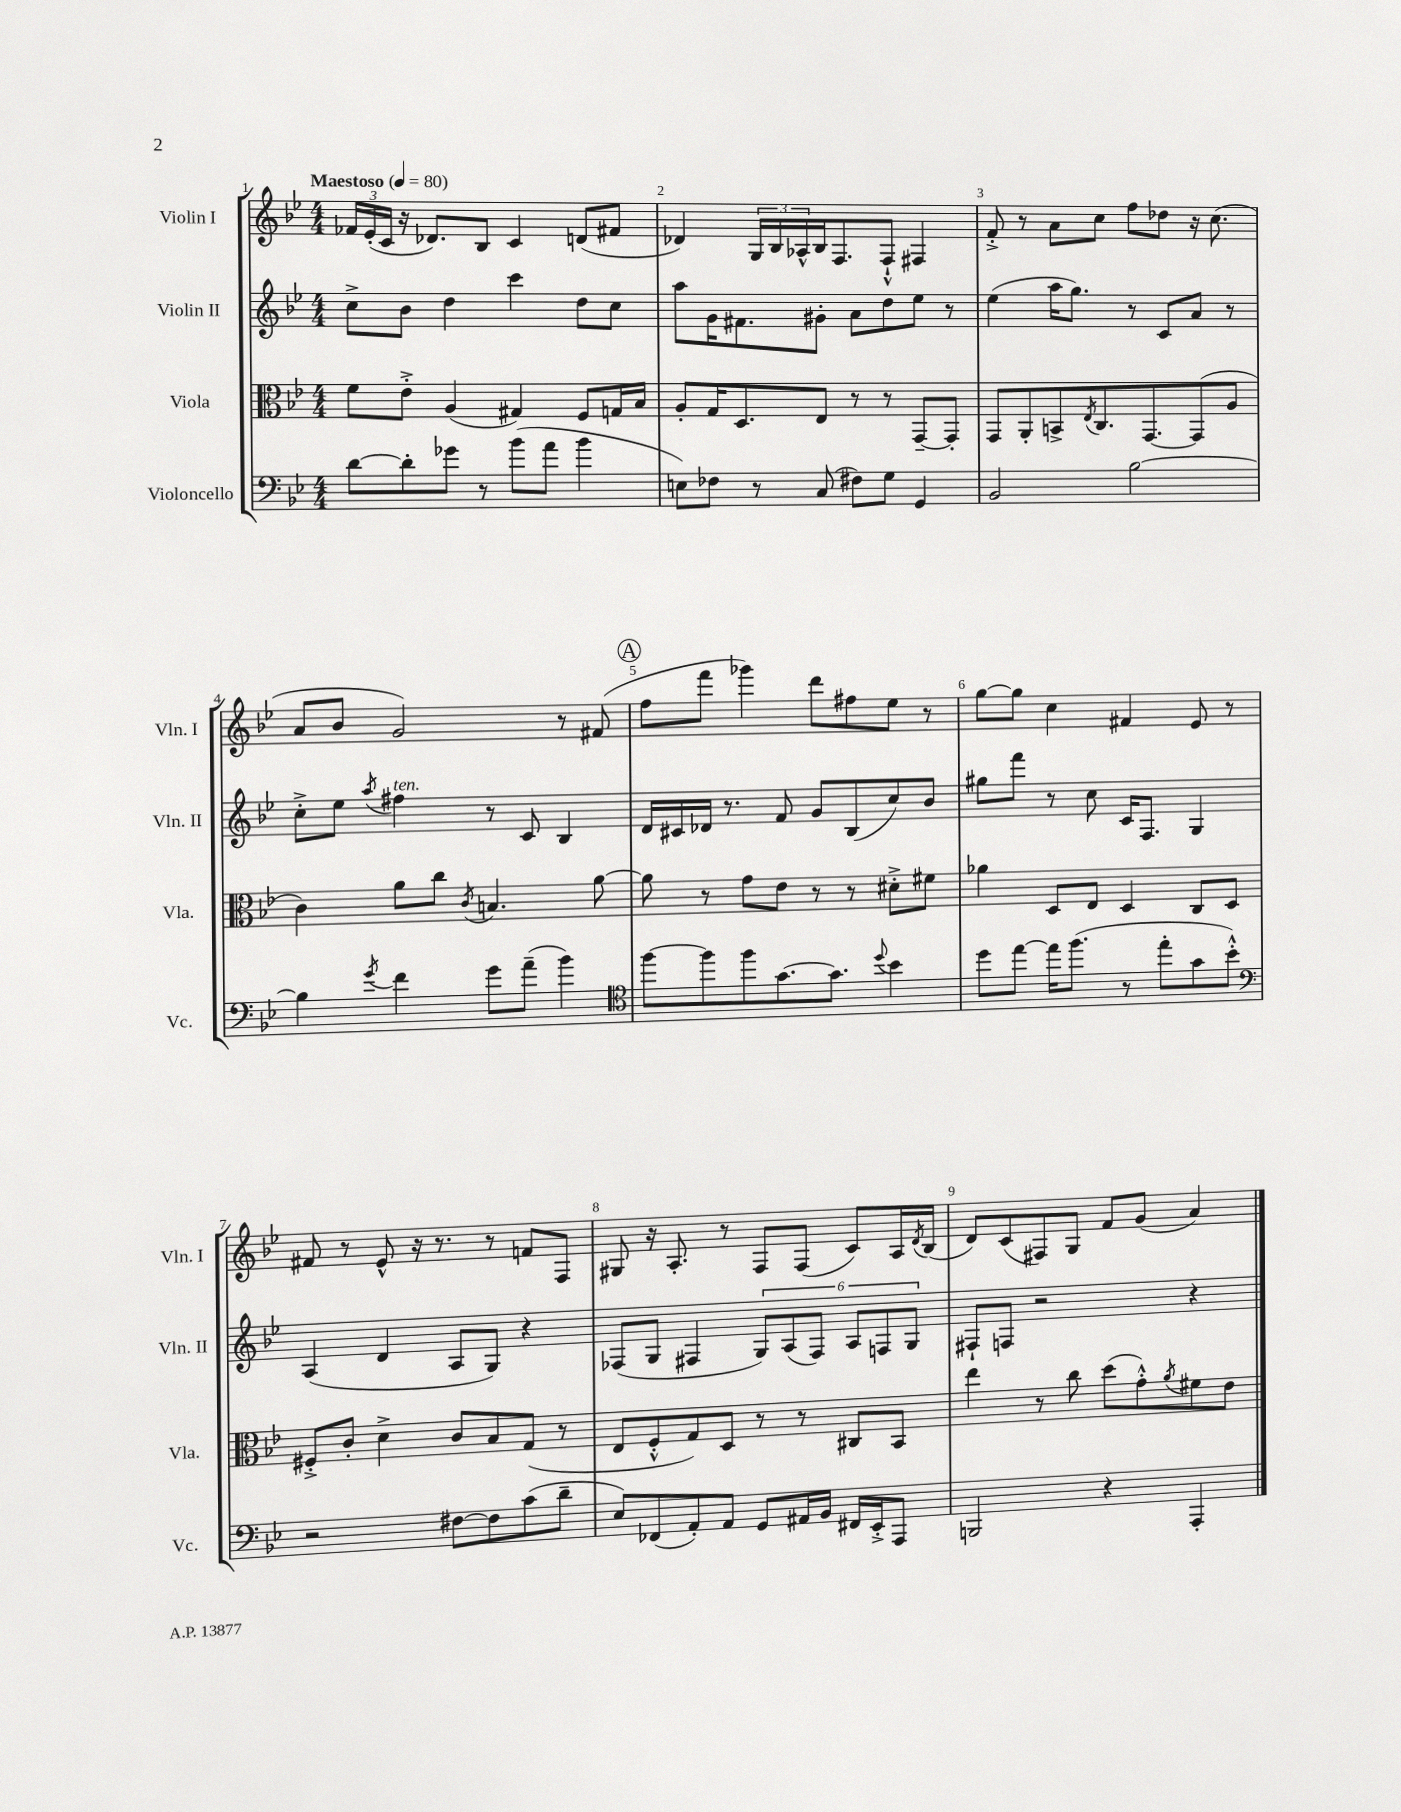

**kern	**kern	**kern	**kern
*part4	*part3	*part2	*part1
*staff4	*staff3	*staff2	*staff1
*I"Violoncello	*I"Viola	*I"Violin II	*I"Violin I
*I'Vc.	*I'Vla.	*I'Vln. II	*I'Vln. I
*clefF4	*clefC3	*clefG2	*clefG2
*k[b-e-]	*k[b-e-]	*k[b-e-]	*k[b-e-]
*M4/4	*M4/4	*M4/4	*M4/4
*MM80	*MM80	*MM80	*MM80
=1	=1	=1	=1
!	!	!	!LO:TX:a:B:t=Maestoso
[8d\L	8f\L	8cc^\L	24f-X/LL
.	.	.	(24e-'/
.	.	.	24c/JJ
8d'\]	8e-'^\J	8b-\J	16r
.	.	.	8.d-X/L)
8g-X\J	(4A/	4dd\	.
8r	.	.	8B-/J
(8b-\L	4G#X/)	4ccc\	4c/
8a\J	.	.	.
4b-\	8F/L	8dd\L	(8dn/L
.	16Gn/L	8cc\J	8f#X/J
.	16B-/JJ	.	.
=2	=2	=2	=2
8En\L)	8A'/L	8aa\L	4d-X/)
8F-X\J	16G/K	16g\K	.
.	8.D/	8.f#X\	.
8r	.	.	24G/LL
.	.	.	24B-/
.	.	.	24A-X^^/
(8C/	8E-/J	8g#X'\J	16B-/J
.	.	.	8.F/
8F#X\L)	8r	8a\L	.
8G\J	8r	8dd\	8F`^^/J
4GG/	[8GG~/L	8ee-\J	4F#X/
.	8GG'/J]	8r	.
=3	=3	=3	=3
2BB-/	8GG/L	(4ee-\	8f'^/
.	8AA'/	.	8r
.	8BBn^/	16aa\KL	8a\L
.	.	8.gg\J)	.
.	8qE-/	.	.
.	8.C/	.	8cc\J
[2B-\	.	8r	8ff\L
.	[8.GG/	.	.
.	.	8c/L	8dd-X\J
.	(8GG/]	8a/J	16r
.	.	.	(8.cc\
.	8A/J	8r	.
!!LO:LB:g=z
=4	=4	=4	=4
4B-\]	4c\)	8cc'^\L	8a/L
.	.	8ee-\J	8b-/J
8qg/	.	8qaa/	.
!	!	!LO:TX:a:i:t=ten.	!
4f\	8a\L	4ff#X\	2g/)
.	8cc\J	.	.
.	8qc/	.	.
8g\L	4.Bn/	8r	.
(8a~\J	.	8c/	.
4b-\)	.	4B-/	8r
.	[8a\	.	(8f#X/
!!LO:REH:place=s1:t=A
=5	=5	=5	=5
*clefC4	*	*	*
[8ff\L	8a\]	16d/LL	8ff\L
.	.	16c#X/	.
8ff\]	8r	16d-X/JJ	8fff\J
.	.	8.r	.
8ff\	8g\L	.	4ggg-X\)
[8.g\	8e-\J	8f/	.
.	8r	8g/L	8ddd\L
8.g\J]	.	.	.
.	8r	(8B-/	8ff#X\
8qqdd/	.	.	.
4b-\	8d#X'^\L	8cc/)	8ee-\J
.	8f#X\J	8b-/J	8r
=6	=6	=6	=6
8dd\L	4a-X\	8gg#X\L	[8gg\L
[8ee-\J	.	8fff\J	8gg\J]
16ee-\KL]	8D/L	8r	4cc\
(8.ff\J	.	.	.
.	8E-/J	8cc\	.
8r	4D/	16c/KL	4f#X/
.	.	8.F/J	.
8ee-'\L	.	.	.
8g\	8C/L	4G/	8e-/
8b-'^^\J)	8D/J	.	8r
!!LO:LB:g=z
=7	=7	=7	=7
*clefF4	*	*	*
2r	8F#X'^/L	(4A/	8f#X/
.	8c'/J	.	8r
.	4d^\	4d/	8e-^^/
.	.	.	16r
.	.	.	8.r
[8F#X\L	8c/L	8A/L	.
8F#\]	8B-/	8G/J)	8r
(8c\	(8G/J	4r	8fn/L
8d~\J	8r	.	8F/J
=8	=8	=8	=8
8E-/L)	8E-/L	(8F-X/L	8G#X/
(8FF-X/	8F'^^/	8G/J	16r
.	.	.	8.A'/
8AA'/)	8G/)	4F#X/	.
8AA/J	8D/J	.	8r
8GG/L	8r	12G/L)	8F/L
.	.	(12A/	.
16AA#X/L	8r	.	(8F/J
.	.	12F#/J)	.
16BB-/JJ	.	.	.
16FF#X/LL	8C#X/L	12A/L	8c/L)
16EE-'^/J	.	.	.
.	.	12Fn/	.
8AAA/J	8BB-/J	.	16A/L
.	.	12G/J	.
.	.	.	8qd/
.	.	.	(16B-/JJ
=9	=9	=9	=9
2BBBn/	4ee-\	8F#X`/L	8d/L)
.	.	8Fn/J	(8c/
.	8r	2r	8F#X/)
.	8cc\	.	8G/J
4r	(8dd\L	.	8f/L
.	8g'^^\)	.	(8g/J
.	8qa/	.	.
4AAA'/	8f#X\	4r	4a/)
.	8e-\J	.	.
==	==	==	==
*-	*-	*-	*-
